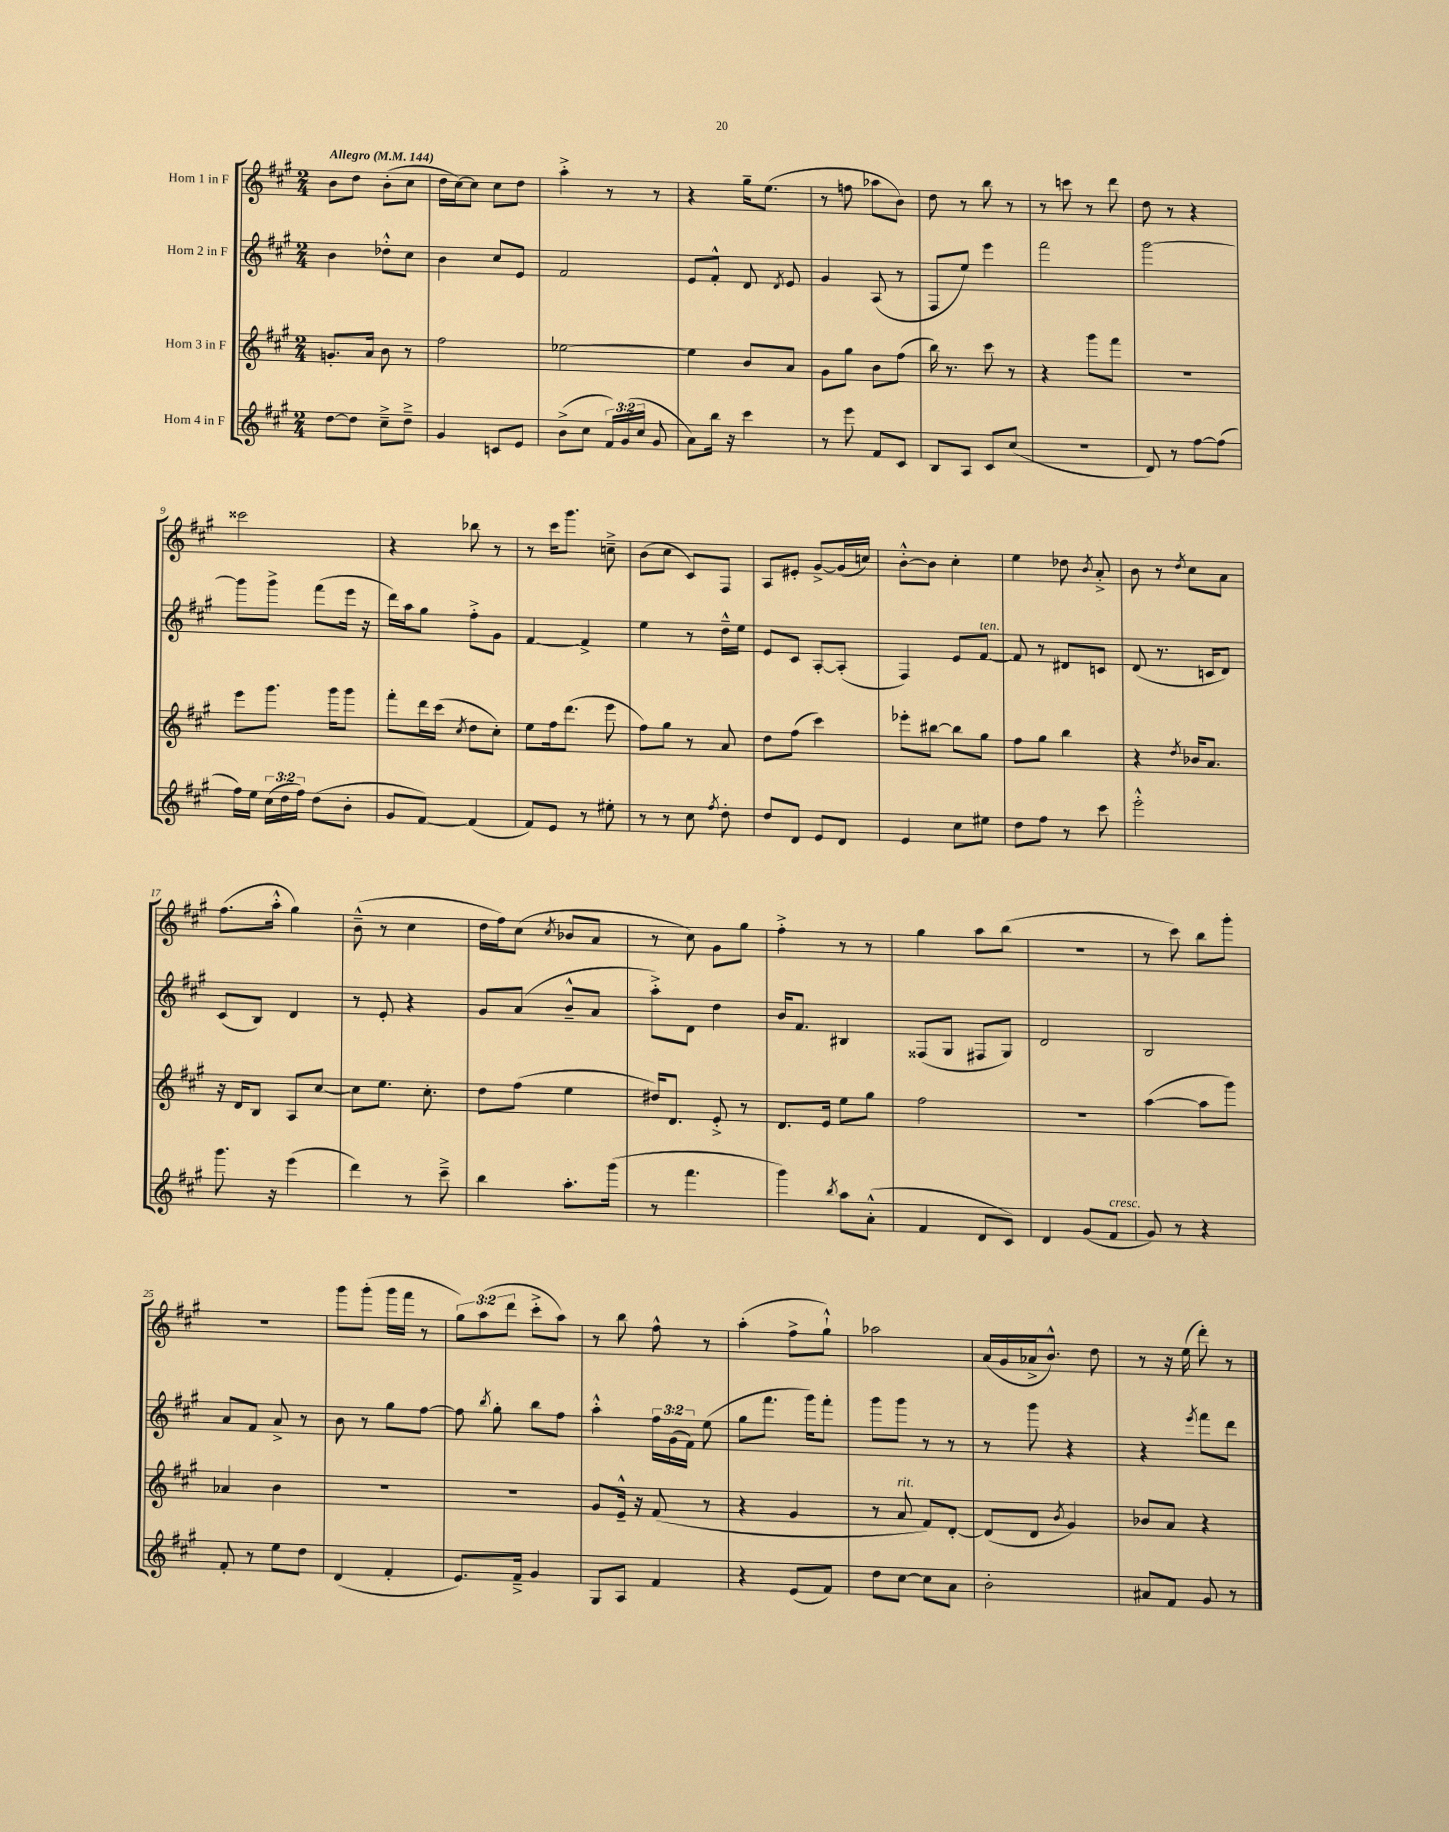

**kern	**kern	**kern	**kern
*part4	*part3	*part2	*part1
*staff4	*staff3	*staff2	*staff1
*I"Horn 4 in F	*I"Horn 3 in F	*I"Horn 2 in F	*I"Horn 1 in F
*clefG2	*clefG2	*clefG2	*clefG2
*k[f#c#g#]	*k[f#c#g#]	*k[f#c#g#]	*k[f#c#g#]
*M2/4	*M2/4	*M2/4	*M2/4
*MM144	*MM144	*MM144	*MM144
=1	=1	=1	=1
!	!	!	!LO:TX:a:B:t=Allegro
[8dd\L	8.gn'/L	4b\	8b\L
8dd\J]	.	.	8dd\J
.	16a/Jk	.	.
8cc#~^\L	8b\	8dd-X'^^\L	(8b'\L
8dd~^\J	8r	8cc#\J	8cc#\J
=2	=2	=2	=2
4g#/	2ff#\	4b\	16dd\LL
.	.	.	[16cc#\J)
.	.	.	8cc#\J]
8cn/L	.	8cc#/L	8cc#\L
8e/J	.	8e/J	8dd\J
=3	=3	=3	=3
(8b^\L	[2ee-X\	2f#/	4aa'^\
8cc#\J	.	.	.
24f#/LL)	.	.	8r
(24g#/	.	.	.
24cc#/JJ	.	.	.
8g#/	.	.	8r
=4	=4	=4	=4
8a\L)	4ee-\]	8e/L	4r
16bb\Jk	.	8f#'^^/J	.
16r	.	.	.
4ccc#\	8b/L	8d/	16gg#~\KL
.	.	.	(8.ee\J
.	.	8qd/	.
.	8a/J	8e/	.
=5	=5	=5	=5
8r	8g#\L	4g#/	8r
8eee\	8gg#\J	.	8ffn\
8f#/L	8b\L	(8A/	8aa-X\L
8c#/J	(8ff#\J	8r	8b\J)
=6	=6	=6	=6
8B/L	16bb\)	8F#/L	8dd\
.	8.r	.	.
8A/J	.	8ee/J)	8r
8c#/L	8ccc#\	4eee\	8bb\
(8cc#/J	8r	.	8r
=7	=7	=7	=7
2r	4r	2fff#\	8r
.	.	.	8cccn\
.	8ggg#\L	.	8r
.	8fff#\J	.	8ddd\
=8	=8	=8	=8
8d/)	2r	[2ggg#\	8dd\
8r	.	.	8r
[8ff#\L	.	.	4r
(8ff#\J]	.	.	.
!!LO:LB:g=z
=9	=9	=9	=9
16ff#\LL)	8eee\L	8ggg#\L]	2ccc##X\
16ee\JJ	.	.	.
(24cc#\LL	8.ggg#\J	8ggg#^\J	.
24dd\	.	.	.
24ff#\JJ)	.	.	.
(8dd\L	.	(8fff#\L	.
.	16ggg#\KL	.	.
8b'\J	8ggg#\J	16eee\Jk	.
.	.	16r	.
=10	=10	=10	=10
8g#/L	8fff#'\L	16ddd\LL)	4r
.	.	16aa\J	.
[8f#/J)	16ddd\L	8gg#\J	.
.	(16ccc#\JJ	.	.
.	8qcc#/	.	.
(4f#/]	8dd\L	8ff#'^\L	8bb-X\
.	8cc#'\J)	8g#\J	8r
=11	=11	=11	=11
8f#/L)	8ee\L	[4f#/	8r
8e/J	16ff#\k	.	16ccc#\KL
.	(8.ddd\J	.	8.ggg#\J
8r	.	4f#^/]	.
8ee#X'\	8eee\	.	8ccn~^\
=12	=12	=12	=12
8r	8ff#\L)	4ee\	(8b\L
8r	8gg#\J	.	8cc#\J
8cc#\	8r	8r	8c#/L)
8qff#/	.	.	.
8dd'\	8a/	16dd~^^\LL	8F#/J
.	.	16ee\JJ	.
=13	=13	=13	=13
8dd/L	8dd\L	8e/L	8A/L
8d/J	(8ff#\J	8c#/J	8e#X'/J
8e/L	4ccc#\)	[8A'/L	[8g#^/L
8d/J	.	(8A'/J]	(16g#/L]
.	.	.	16ccn/JJ)
=14	=14	=14	=14
4e/	8eee-X'\L	4F#/)	[8b'^^\L
.	[8bb#X\J	.	8b\J]
8cc#\L	8bb#\L]	8e/L	4cc#'\
!	!	!LO:TX:a:i:t=ten.	!
8ee#X\J	8gg#\J	[8f#/J	.
=15	=15	=15	=15
8dd\L	8ff#\L	8f#/]	4ee\
8ff#\J	8gg#\J	8r	.
8r	4bb\	8d#X/L	8dd-X\
.	.	.	8qb/
8ccc#\	.	8cn/J	8a'^/
=16	=16	=16	=16
2eee'^^\	4r	(8d/	8b\
.	.	8.r	8r
.	8qdd/	.	8qdd/
.	16b-X/KL	.	8cc#\L
.	8.a/J	16cn/KL	.
.	.	8d/J)	8a\J
!!LO:LB:g=z
=17	=17	=17	=17
8.ggg#\	16r	(8c#/L	(8.ff#\L
.	16d/KL	.	.
.	8B/J	8B/J)	.
16r	.	.	16aa'^^\Jk
(4eee\	8A/L	4d/	4gg#\)
.	[8cc#/J	.	.
=18	=18	=18	=18
4ddd\)	8cc#\L]	8r	(8b~^^\
.	8.ee\J	8e'/	8r
8r	.	4r	4cc#\
.	8.cc#'\	.	.
8ccc#~^\	.	.	.
=19	=19	=19	=19
4bb\	8dd\L	8g#/L	16dd\LL
.	.	.	16ff#\J)
.	(8ff#\J	(8a/J	(8cc#\J
.	.	.	8qcc#/
8.aa'\L	4ee\	8b~^^/L	8b-X/L
.	.	8a/J	8a/J
(16ggg#\Jk	.	.	.
=20	=20	=20	=20
8r	16dd#X/KL)	8aa'^\L)	8r
.	8.d/J	.	.
4.fff#\	.	8d\J	8cc#\)
.	8e'^/	4dd\	8g#\L
.	8r	.	8gg#\J
=21	=21	=21	=21
4ggg#\)	8.d/L	16b/KL	4ff#'^\
.	.	8.f#/J	.
.	16e/Jk	.	.
8qbb/	.	.	.
8aa\L	8ee\L	4B#X/	8r
(8a'^^\J	8gg#\J	.	8r
=22	=22	=22	=22
4f#/	2ff#\	(8F##X/L	4gg#\
.	.	8G#/J	.
8d/L	.	8F#X/L	8aa\L
8c#/J)	.	8G#/J)	(8bb\J
=23	=23	=23	=23
4d/	2r	2d/	2r
(8g#/L	.	.	.
!LO:TX:a:i:t=cresc.	!	!	!
8f#/J	.	.	.
=24	=24	=24	=24
8g#/)	([4aa\	2B/	8r
8r	.	.	8ccc#\)
4r	8aa\L]	.	8bb\L
.	8ggg#\J)	.	8ggg#'\J
!!LO:LB:g=z
=25	=25	=25	=25
8f#'/	4a-X/	8a/L	2r
8r	.	8f#/J	.
8ee\L	4b\	8a^/	.
8dd\J	.	8r	.
=26	=26	=26	=26
(4d/	2r	8b\	8ggg#\L
.	.	8r	(8ggg#'\J
4f#'/	.	8gg#\L	16ggg#\LL
.	.	.	16fff#\JJ
.	.	[8ff#\J	8r
=27	=27	=27	=27
8.e/L)	2r	8ff#\]	12gg#\L)
.	.	.	(12aa\
.	.	8qbb/	.
.	.	8gg#'\	.
.	.	.	12ddd\J
16f#~^/Jk	.	.	.
4g#/	.	8bb\L	8ccc#'^\L
.	.	8ff#\J	8aa\J)
=28	=28	=28	=28
8G#/L	8g#/L	4aa'^^\	8r
8A/J	16e~^^/Jk	.	8bb\
.	16r	.	.
4f#/	(8f#/	24ff#\LL	8ff#^^\
.	.	(24g#\	.
.	.	24f#\JJ)	.
.	8r	(8ee\	8r
=29	=29	=29	=29
4r	4r	8gg#\L	(4aa'\
.	.	8.fff#\J	.
(8e/L	4g#/	.	8ff#^\L
.	.	16ggg#\KL)	.
8f#/J)	.	8fff#'\J	8gg#`^^\J)
=30	=30	=30	=30
8dd\L	8r	8ggg#\L	2aa-X\
!	!LO:TX:a:i:t=rit.	!	!
[8cc#\J	8a/	8ggg#\J	.
8cc#\L]	8f#/L)	8r	.
8a\J	[8d'/J	8r	.
=31	=31	=31	=31
2b'\	(8d/L]	8r	(16a/LL
.	.	.	16g#/
.	8d/J	8ggg#\	16a-X^/J
.	.	.	8.b^^/J)
.	8qb/	.	.
.	4g#/)	4r	.
.	.	.	8dd\
=32	=32	=32	=32
8a#X/L	8b-X/L	4r	8r
8f#/J	8a/J	.	16r
.	.	.	(16ee\
.	.	8qeee/	.
8g#/	4r	8fff#\L	8ddd'\)
8r	.	8ddd\J	8r
==	==	==	==
*-	*-	*-	*-
